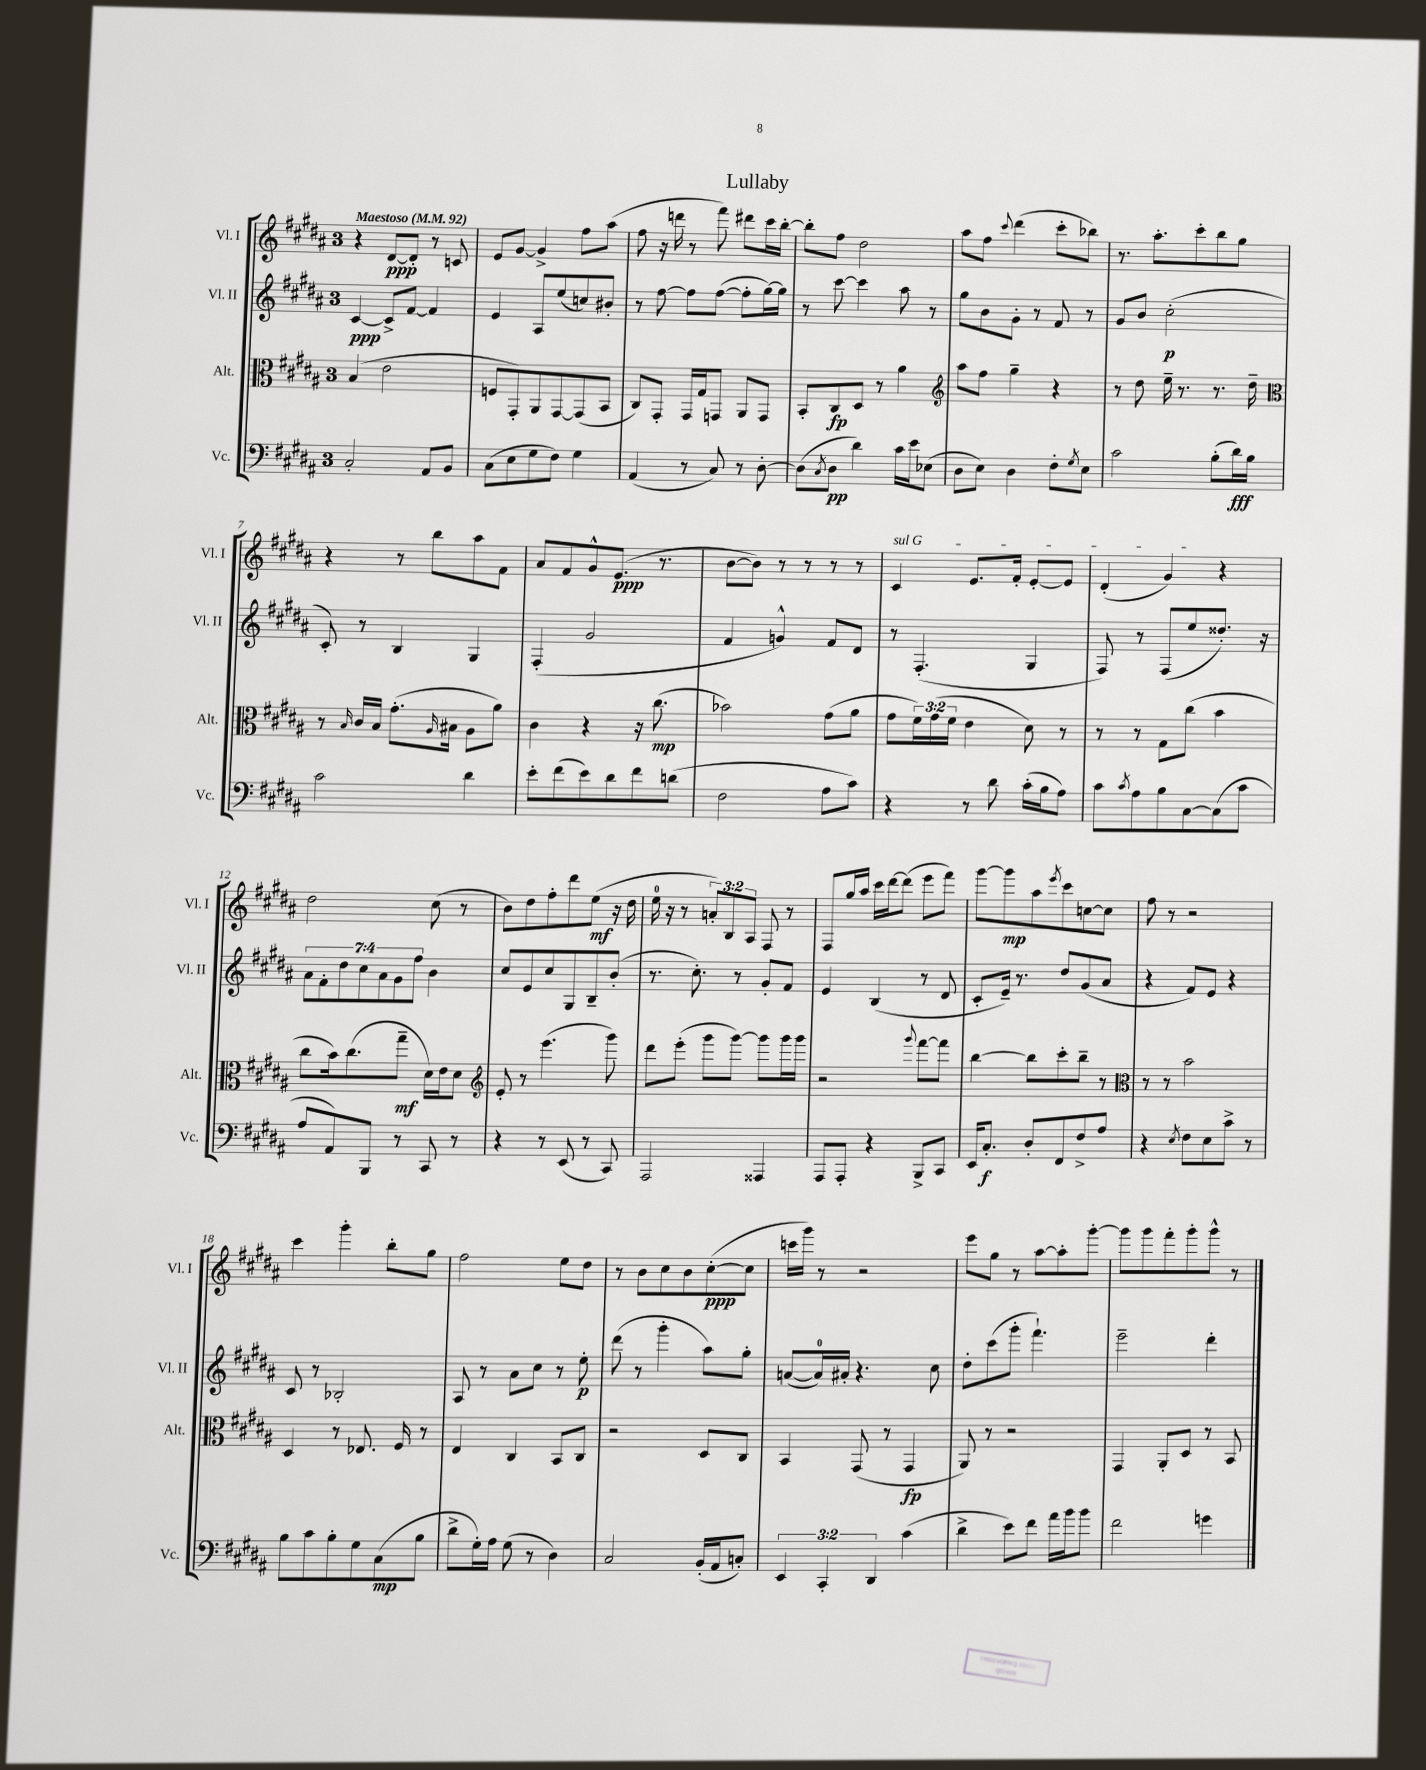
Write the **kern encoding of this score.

**kern	**dynam	**kern	**dynam	**kern	**dynam	**kern	**dynam
*part4	*part4	*part3	*part3	*part2	*part2	*part1	*part1
*staff4	*staff4	*staff3	*staff3	*staff2	*staff2	*staff1	*staff1
*I"Vc.	*	*I"Alt.	*	*I"Vl. II	*	*I"Vl. I	*
*I'Vc.	*	*I'Alt.	*	*I'Vl. II	*	*I'Vl. I	*
*clefF4	*	*clefC3	*	*clefG2	*	*clefG2	*
*k[f#c#g#d#a#]	*	*k[f#c#g#d#a#]	*	*k[f#c#g#d#a#]	*	*k[f#c#g#d#a#]	*
*M3/4	*	*M3/4	*	*M3/4	*	*M3/4	*
*MM92	*	*MM92	*	*MM92	*	*MM92	*
=1	=1	=1	=1	=1	=1	=1	=1
!	!	!	!	!	!	!LO:TX:a:B:t=Maestoso	!
2C#'/	.	(4B/	.	[4c#/	ppp	4r	.
.	.	2e\	.	8c#^/L]	.	[8d#/L	ppp
.	.	.	.	[8f#/J	.	8d#'/J]	.
8AA#/L	.	.	.	4f#/]	.	8r	.
8BB/J	.	.	.	.	.	8cn/	.
=2	=2	=2	=2	=2	=2	=2	=2
(8C#\L	.	8Fn/L	.	4e/	.	8e/L	.
8E\	.	8GG#'/)	.	.	.	[8g#/J	.
8G#\	.	8AA#/	.	8A#/L	.	4g#^/]	.
8F#\J)	.	[8GG#/	.	(8ee/	.	.	.
4G#\	.	(8GG#/]	.	8ccn/)	.	8ff#\L	.
.	.	8BB/J	.	8b#X'/J	.	(8aa#\J	.
=3	=3	=3	=3	=3	=3	=3	=3
(4AA#/	.	8C#/L)	.	8r	.	8ff#\	.
.	.	8GG#'/J	.	[8ff#\	.	16r	.
.	.	.	.	.	.	16dddn\	.
8r	.	16GG#/LL	.	8ff#\L]	.	8r	.
.	.	16G#/J	.	.	.	.	.
8C#/)	.	8GGn/J	.	([8ff#\J	.	8fff#\)	.
8r	.	8AA#/L	.	8ff#'\L]	.	8ddd#X\L	.
[8D#'\	.	8GG/J	.	[16gg#\L)	.	16ccc#\L	.
.	.	.	.	16gg#\JJ]	.	[16bb'\JJ	.
=4	=4	=4	=4	=4	=4	=4	=4
(8D#\L]	.	8BB'/L	.	8r	.	8bb'\L]	.
8qC#/	.	.	.	.	.	.	.
8D#\J	pp	8C#/	fp	[8ccc#\	.	8ff#\J	.
4d#\)	.	8D#/J	.	4ccc#\]	.	2dd#\	.
.	.	8r	.	.	.	.	.
16c#\LL	.	4a#\	.	8aa#\	.	.	.
16e\J	.	.	.	.	.	.	.
(8E-X\J	.	.	.	8r	.	.	.
=5	=5	=5	=5	=5	=5	=5	=5
*	*	*clefG2	*	*	*	*	*
8D#\L	.	8aa#\L	.	8gg#\L	.	8aa#\L	.
8E\J)	.	8ff#\J	.	8b\	.	8ff#\J	.
.	.	.	.	.	.	8qqccc#/	.
4D#\	.	4gg#~\	.	8g#'\J	.	(4ddd#\	.
.	.	.	.	8r	.	.	.
8F#'\L	.	4r	.	8f#/	.	8ccc#'\L	.
8qG#/	.	.	.	.	.	.	.
8E\J	.	.	.	8r	.	8bb-X\J)	.
=6	=6	=6	=6	=6	=6	=6	=6
2c#\	.	8r	.	8g#/L	.	8.r	.
.	.	8dd#\	.	8b/J	.	.	.
.	.	.	.	.	.	8.aa#'\L	.
.	.	16ee~\	.	(2cc#'\	p	.	.
.	.	8.r	.	.	.	.	.
.	.	.	.	.	.	8ccc#'\	.
(8B'\L	.	8.r	.	.	.	8bb\	.
16d#\L)	fff	.	.	.	.	8gg#\J	.
16B\JJ	.	16dd#~\	.	.	.	.	.
!!LO:LB:g=z
=7	=7	=7	=7	=7	=7	=7	=7
*	*	*clefC3	*	*	*	*	*
2c#\	.	8r	.	8c#'/)	.	4r	.
.	.	16qqB/	.	.	.	.	.
.	.	16c#/LL	.	8r	.	.	.
.	.	16B/JJ	.	.	.	.	.
.	.	(8.g#'\L	.	4B/	.	8r	.
.	.	.	.	.	.	8bb\L	.
.	.	16qqA#/	.	.	.	.	.
.	.	16B#X\Jk	.	.	.	.	.
4d#\	.	8A#\L	.	4G#/	.	8aa#\	.
.	.	8a#\J)	.	.	.	8f#\J	.
=8	=8	=8	=8	=8	=8	=8	=8
8e'\L	.	4c#\	.	(4F#'/	.	8a#/L	.
(8f#\	.	.	.	.	.	8f#/	.
8e\)	.	4r	.	2g#/	.	8g#^^/	.
8d#\	.	.	.	.	.	(8.e/J	ppp
8f#\	.	16r	.	.	.	.	.
.	.	(8.cc#\	mp	.	.	8.r	.
(8dn\J	.	.	.	.	.	.	.
=9	=9	=9	=9	=9	=9	=9	=9
2F#\	.	2b-X\)	.	4f#/	.	[8b\L	.
.	.	.	.	.	.	8b\J])	.
.	.	.	.	4gn^^/)	.	8r	.
.	.	.	.	.	.	8r	.
8A#\L	.	(8g#\L	.	8f#/L	.	8r	.
8c#\J)	.	8a#\J	.	8d#/J	.	8r	.
=10	=10	=10	=10	=10	=10	=10	=10
!	!	!	!	!	!	!LO:TX:a:i:t=sul G	!
4r	.	8g#\L	.	8r	.	4c#/	.
.	.	24f#\L)	.	(4.F#'/	.	.	.
.	.	(24g#\	.	.	.	.	.
.	.	24f#\JJ	.	.	.	.	.
8r	.	4e\	.	.	.	8.e/L	.
8d#\	.	.	.	.	.	.	.
.	.	.	.	.	.	16f#'/Jk	.
(16c#'\LL	.	8d#\)	.	4G#/	.	[8e'/L	.
16B\J	.	.	.	.	.	.	.
8A#\J)	.	8r	.	.	.	8e/J]	.
=11	=11	=11	=11	=11	=11	=11	=11
8c#\L	.	8r	.	8F#/)	.	(4d#'/	.
8qc#/	.	.	.	.	.	.	.
8A#\	.	8r	.	8r	.	.	.
8B\	.	8G#\L	.	(8F#/L	.	4g#/)	.
[8C#\	.	(8cc#\J	.	8ee/	.	.	.
(8C#\]	.	4b\	.	8.dd##X'/J)	.	4r	.
8c#\J	.	.	.	.	.	.	.
.	.	.	.	16r	.	.	.
!!LO:LB:g=z
=12	=12	=12	=12	=12	=12	=12	=12
8A#/L	.	8cc#\L	.	14a#\L	.	2dd#\	.
.	.	.	.	14f#'\	.	.	.
8AA#/)	.	16b\k)	.	.	.	.	.
.	.	.	.	14dd#\	.	.	.
.	.	(8.cc#\	.	.	.	.	.
.	.	.	.	14cc#\	.	.	.
8BBB/J	.	.	.	.	.	.	.
.	.	.	.	14a#\	.	.	.
.	.	.	.	14g#\	.	.	.
8r	.	8gg#~\J	mf	.	.	.	.
.	.	.	.	14ff#\J	.	.	.
8CC#/	.	16d#\LL)	.	4b\	.	(8cc#\	.
.	.	16e\J	.	.	.	.	.
8r	.	8d#\J	.	.	.	8r	.
=13	=13	=13	=13	=13	=13	=13	=13
*	*	*clefG2	*	*	*	*	*
4r	.	8e'/	.	8cc#/L	.	8b\L)	.
.	.	8r	.	8e/	.	8dd#\	.
8r	.	(4.eee\	.	8cc#/	.	8ff#'\	.
(8EE/	.	.	.	8G#/	.	8ddd#\	.
8r	.	.	.	8B~/	.	(8ee\J	mf
8CC#/)	.	8ggg#\)	.	(8b'/J	.	16r	.
.	.	.	.	.	.	16dd#\	.
=14	=14	=14	=14	=14	=14	=14	=14
2AAA#/	.	8ddd#\L	.	8.r	.	16ee\	.
.	.	.	.	.	.	16r	.
.	.	(8eee'\J	.	.	.	8r	.
.	.	.	.	8.cc#'\)	.	.	.
.	.	8ggg#\L	.	.	.	12an'/L)	.
.	.	.	.	.	.	12B/	.
.	.	[8ggg#\J)	.	8r	.	.	.
.	.	.	.	.	.	12A#/J	.
4AAA##X/	.	8ggg#\L]	.	8g#'/L	.	8F#/	.
.	.	16ggg#\L	.	8f#/J	.	8r	.
.	.	16ggg#\JJ	.	.	.	.	.
=15	=15	=15	=15	=15	=15	=15	=15
8AAA#/L	.	2r	.	4e/	.	8F#/L	.
8AAA#'/J	.	.	.	.	.	16gg#/L	.
.	.	.	.	.	.	16aa#/JJ	.
4r	.	.	.	(4B/	.	16ccc#\LL	.
.	.	.	.	.	.	[16ddd#\J	.
.	.	.	.	.	.	(8ddd#\J]	.
.	.	8qqggg#/	.	.	.	.	.
8BBB^/L	.	[8fff#\L	.	8r	.	8eee\L	.
8CC#/J	.	8fff#\J]	.	8d#/	.	8fff#\J)	.
=16	=16	=16	=16	=16	=16	=16	=16
16EE/KL	.	[4bb\	.	8c#'/L	.	[8ggg#\L	.
8.C#'/J	f	.	.	.	.	.	.
.	.	.	.	16e~/Jk)	.	8ggg#\]	mp
.	.	.	.	8.r	.	.	.
8D#'/L	.	8bb\L]	.	.	.	8aa#\	.
.	.	.	.	.	.	8qeee/	.
8FF#/	.	8ccc#'\	.	8dd#/L	.	8ccc#\	.
8F#^/	.	8bb~\J	.	(8g#/	.	[8ccn\	.
8A#/J	.	8r	.	8a#/J	.	8cc\J]	.
=17	=17	=17	=17	=17	=17	=17	=17
*	*	*clefC3	*	*	*	*	*
4r	.	8r	.	4r	.	8ff#\	.
.	.	8r	.	.	.	8r	.
8qE/	.	.	.	.	.	.	.
8F#\L	.	2b\	.	8f#/L)	.	2r	.
8E\	.	.	.	8e/J	.	.	.
8c#^\J	.	.	.	4r	.	.	.
8r	.	.	.	.	.	.	.
!!LO:LB:g=z
=18	=18	=18	=18	=18	=18	=18	=18
8B\L	.	4D#/	.	8c#/	.	4ccc#\	.
8c#\	.	.	.	8r	.	.	.
8B'\	.	8r	.	2B-X'/	.	4ggg#'\	.
8G#\	.	8.E-X/	.	.	.	.	.
(8C#\	mp	.	.	.	.	8bb'\L	.
.	.	16F#/	.	.	.	.	.
8B\J	.	8r	.	.	.	8gg#\J	.
=19	=19	=19	=19	=19	=19	=19	=19
8d#^\L	.	4E/	.	8A#/	.	2ff#\	.
16G#'\L)	.	.	.	8r	.	.	.
16A#\JJ	.	.	.	.	.	.	.
(8G#\	.	4C#/	.	8a#\L	.	.	.
8r	.	.	.	8cc#\J	.	.	.
4D#\)	.	8BB/L	.	8r	.	8ee\L	.
.	.	8C#/J	.	8ee'\	p	8dd#\J	.
=20	=20	=20	=20	=20	=20	=20	=20
2C#/	.	2r	.	(8ddd#\	.	8r	.
.	.	.	.	8r	.	8b\L	.
.	.	.	.	4ggg#'\	.	8cc#\	.
.	.	.	.	.	.	8b\	.
(16BB'/LL	.	8D#/L	.	8aa#\L)	.	([8cc#'\	ppp
16AA#/J	.	.	.	.	.	.	.
8Cn'/J)	.	8C#/J	.	8gg#'\J	.	8cc#\J]	.
=21	=21	=21	=21	=21	=21	=21	=21
6EE/	.	4BB/	.	([8an/L	.	16cccn\LL	.
.	.	.	.	.	.	16ggg#\JJ)	.
.	.	.	.	16a/L])	.	8r	.
6CC#'/	.	.	.	.	.	.	.
.	.	.	.	16a#X'/JJ	.	.	.
.	.	(8GG#/	.	4.r	.	2r	.
6DD#/	.	.	.	.	.	.	.
.	.	8r	.	.	.	.	.
(4c#\	.	4GG#/	fp	.	.	.	.
.	.	.	.	8cc#\	.	.	.
=22	=22	=22	=22	=22	=22	=22	=22
4d#^\	.	8AA#/)	.	8dd#'\L	.	8eee\L	.
.	.	8r	.	(8ccc#\	.	8gg#\J	.
8e\L)	.	2r	.	8ggg#'\J	.	8r	.
8f#\J	.	.	.	4.fff#`\)	.	[8aa#\L	.
16a#\LL	.	.	.	.	.	8aa#'\]	.
16b\J	.	.	.	.	.	.	.
8b\J	.	.	.	.	.	[8ggg#'\J	.
=23	=23	=23	=23	=23	=23	=23	=23
2f#\	.	4GG#/	.	2eee~\	.	8ggg#\L]	.
.	.	.	.	.	.	8ggg#\	.
.	.	8AA#'/L	.	.	.	8fff#'\	.
.	.	8D#/J	.	.	.	8ggg#'\	.
4gn\	.	8r	.	4ddd#'\	.	8ggg#^^\J	.
.	.	8BB/	.	.	.	8r	.
==	==	==	==	==	==	==	==
*-	*-	*-	*-	*-	*-	*-	*-
